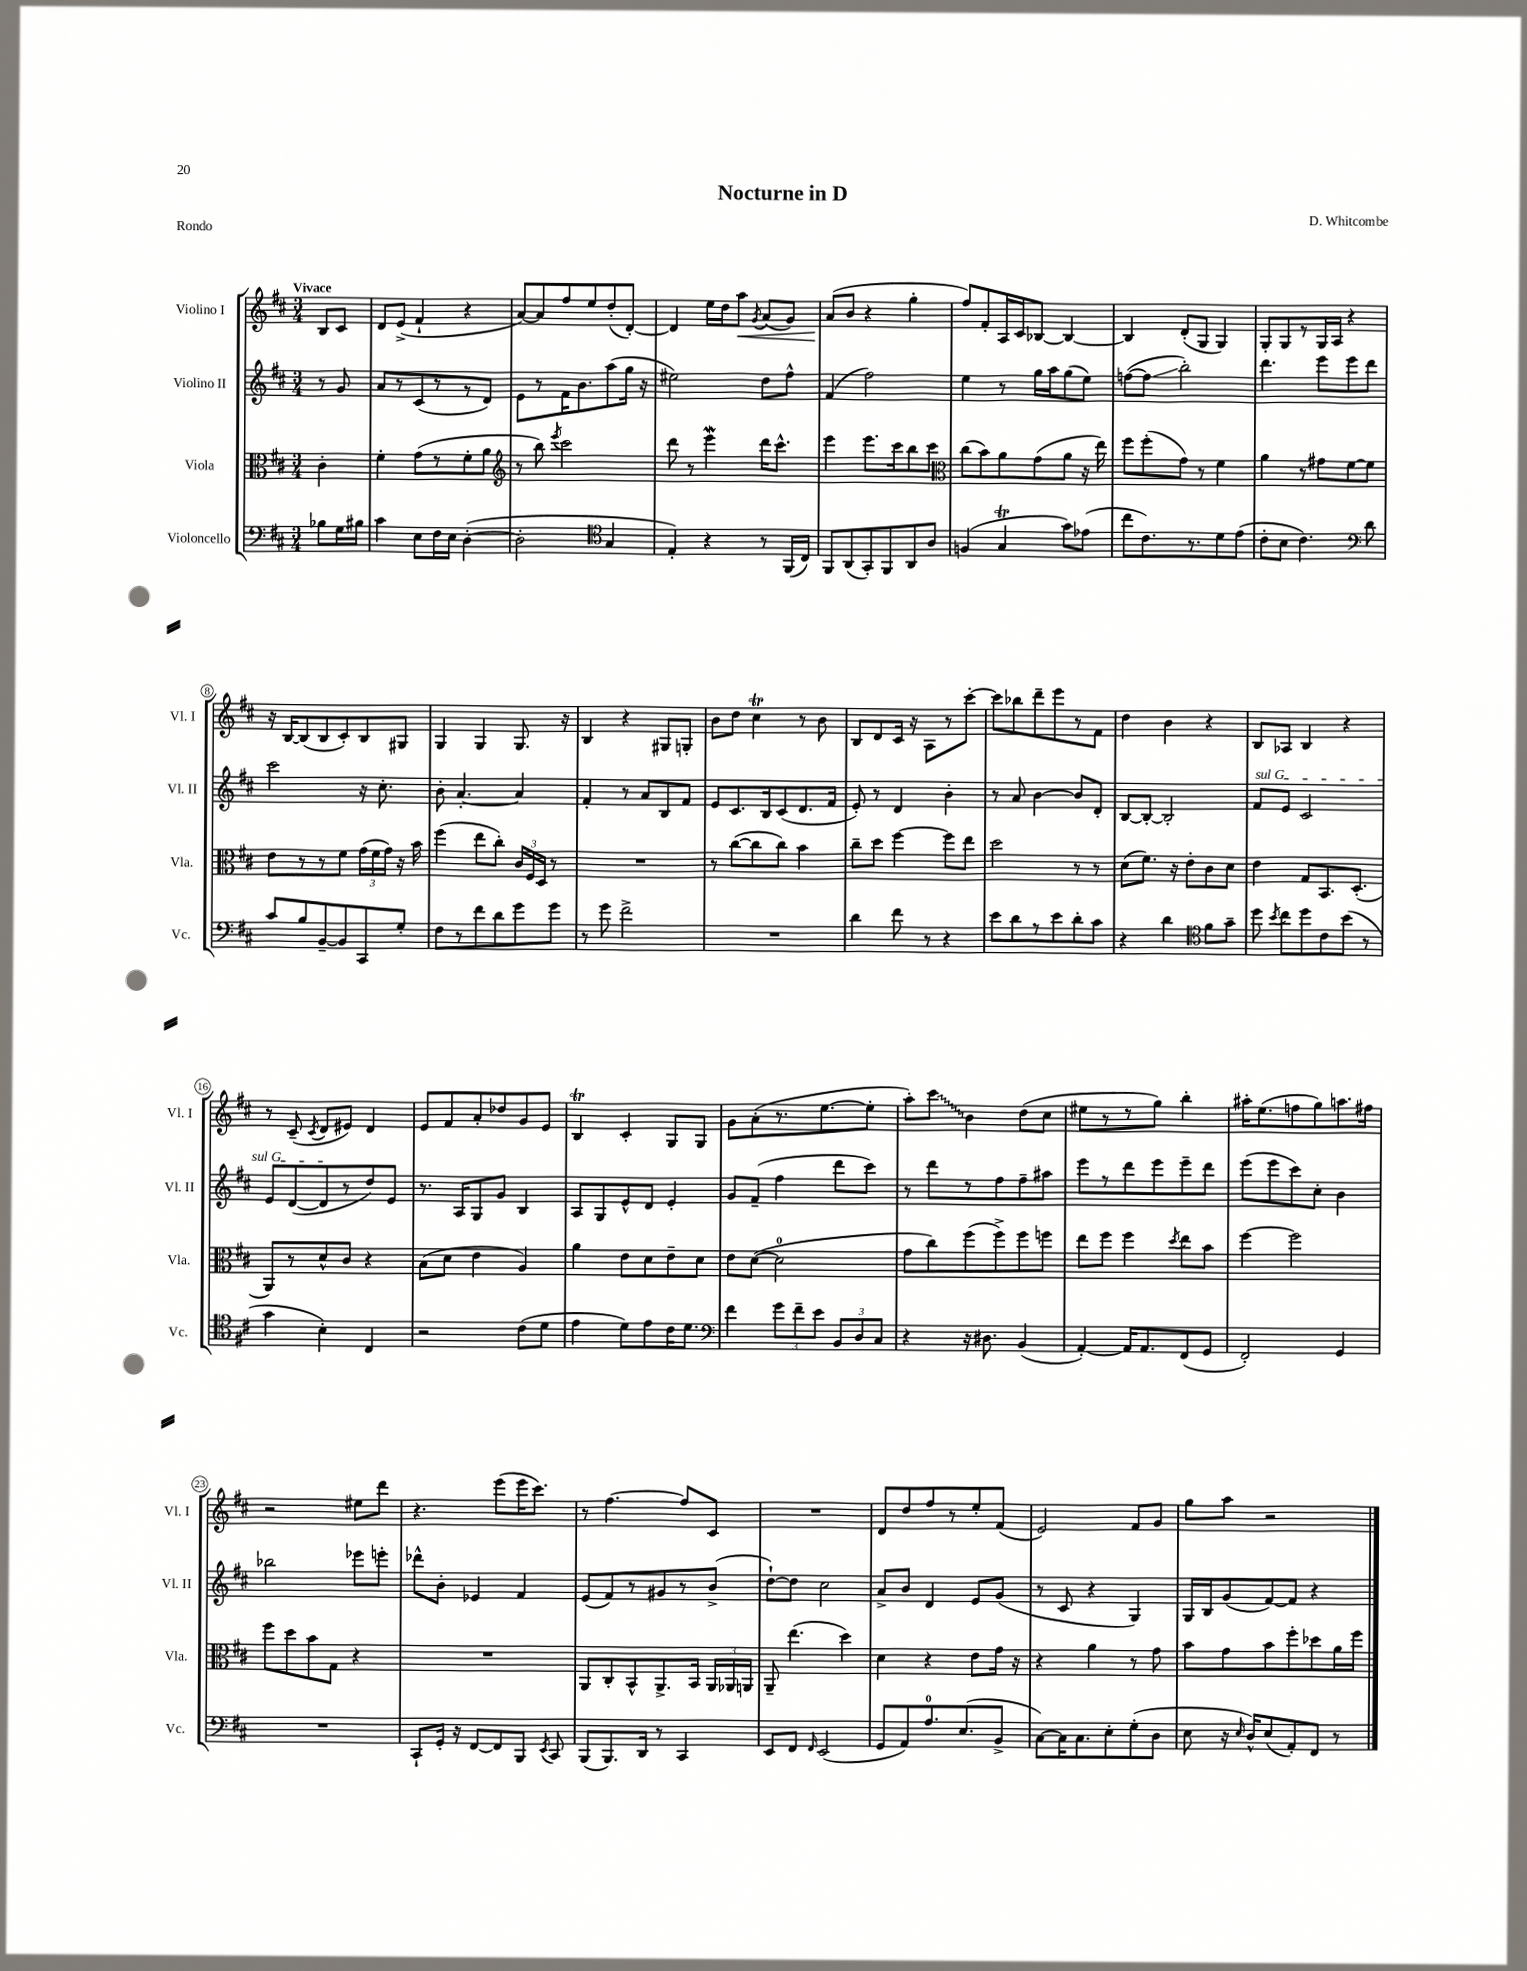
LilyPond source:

\header { title = "Nocturne in D" composer = "D. Whitcombe" piece = "Rondo" }
<<
\new StaffGroup <<
\new Staff = "s0" \with { instrumentName = "Violino I" shortInstrumentName = "Vl. I" } {
    \clef treble \key d \major \numericTimeSignature \time 3/4 \partial 4 \tempo "Vivace"
    \autoBeamOff b8[ cis'8] |
    d'8[ e'8]->( fis'4-! r4 |
    a'8[~) a'8 fis''8 e''8 d''8-.( d'8]~-.) |
    d'4 e''16[ d''16 a''8]\< \acciaccatura { g'8 } a'8[( g'8]) |
    a'8[\!( b'8] r4 g''4-. |
    fis''8[) fis'8-. a16 cis'16 bes8]~ bes4~ |
    bes4 d'8[-.( g8] g4) |
    g8[-. g8 r8 g16 a16] r4 |
    r16 b16[~ b8( b8 cis'8-.) b8 gis8] |
    g4 g4 g8. r16 |
    b4 r4 gis8[ g8]-. |
    b'8[ d''8] cis''4\trill r8 b'8 |
    b8[ d'8 cis'16] r16 a8[ r8 cis'''8]~-. |
    cis'''8[ bes''8 d'''8-- e'''8 r8 fis'8] |
    d''4 b'4 r4 |
    b8[ aes8] b4 r4 |
    r8 cis'8--( \acciaccatura { cis'8 } d'8[ eis'8]) d'4 |
    e'8[ fis'8 a'8-. des''8 g'8 e'8] |
    b4\trill cis'4-. g8[ g8] |
    g'8[ a'8-.( r8. e''8.~ e''8]-. |
    a''8[-.) \once \override Glissando.style = #'zigzag cis'''8]\glissando b'4 d''8[( cis''8] |
    eis''8[ r8 r8 g''8]) b''4-. |
    ais''16[-. e''8.( f''8 g''8) a''8. fis''16] |
    r2 eis''8[ d'''8] |
    r4. e'''8[( e'''16 cis'''8.]) |
    r8 fis''4.~ fis''8[ cis'8] |
    R2. |
    d'8[ d''8 fis''8 r8 e''8-. fis'8]( |
    e'2) fis'8[ g'8] |
    g''8[ a''8] r2 \bar "|." |
}
\new Staff = "s1" \with { instrumentName = "Violino II" shortInstrumentName = "Vl. II" } {
    \clef treble \key d \major \numericTimeSignature \time 3/4 \partial 4
    \autoBeamOff r8 g'8 |
    a'8[ r8 cis'8( r8 r8 d'8]) |
    e'8[ r8 fis'16 b'8. a''8( g''16] r16 |
    eis''2) d''8[ fis''8]-^ |
    fis'4( fis''2) |
    e''4 r8 g''16[ a''16 g''8( e''8]) |
    f''8[~( f''8]\glissando b''2-.) |
    d'''4. e'''8[ e'''8 d'''8] |
    cis'''2 r16 cis''8.-. |
    b'8-. a'4.~-. a'4 |
    fis'4-. r8 a'8[ b8 fis'8] |
    e'8[ cis'8. b16 cis'8( d'8. fis'16] |
    e'8-.) r8 d'4 b'4-. |
    r8 a'8 b'4~ b'8[ d'8]-. |
    b8[~ b8]~-. b2-. |
    \once \override TextSpanner.bound-details.left.text = \markup { \italic "sul G" } fis'8[\startTextSpan e'8] cis'2 |
    e'8[ d'8~( d'8\stopTextSpan r8 d''8) e'8] |
    r8. a16[ g8 g'8] b4 |
    a8[ g8 e'8-^ d'8] e'4-. |
    g'8[ fis'8]--( fis''4 d'''8[ cis'''8]) |
    r8 d'''8[ r8 fis''8 fis''8-- ais''8] |
    e'''8[ r8 d'''8 e'''8 e'''8-- d'''8] |
    e'''8[( e'''8 cis'''8) cis''8]-. b'4 |
    bes''2 ees'''8[ e'''8]-. |
    des'''8[-^ b'8]-. ees'4 fis'4 |
    e'8[( fis'8) r8 gis'8 r8 b'8]->( |
    d''8[~-!) d''8] cis''2 |
    a'8[-> b'8] d'4 e'8[ g'8]( |
    r8 cis'8 r4 g4) |
    g16[ b16 g'8( fis'8~) fis'8] r4 \bar "|." |
}
\new Staff = "s2" \with { instrumentName = "Viola" shortInstrumentName = "Vla." } {
    \clef alto \key d \major \numericTimeSignature \time 3/4 \partial 4
    \autoBeamOff cis'4-. |
    fis'4-. g'8[( r8 fis'8-. a'8] |
    \clef treble r8 b''8) \acciaccatura { e'''8 } cis'''2 |
    d'''8 r8 e'''4\mordent d'''16[ cis'''8.]-^ |
    e'''4 e'''8.[ cis'''16 b''8 cis'''8] |
    \clef alto cis''8[( b'8) a'8 g'8( a'8] r16 e''16) |
    fis''8[ fis''8-.( g'8]) r8 fis'4 |
    a'4 r8 gis'8[ fis'8~ fis'8] |
    e'8[ r8 r8 fis'8] \tuplet 3/2 { g'16[( fis'16 g'16]) } r16 b'16 |
    fis''4( e''8[ cis''8]-.) \tuplet 3/2 { cis'16[ fis16 d16] } r8 |
    R2. |
    r8 cis''8[~( cis''8 cis''8]) b'4 |
    cis''8[-- d''8] fis''4~ fis''8[ e''8] |
    d''2 r8 r8 |
    d'8[( fis'8.]) r16 e'8[-. cis'8 d'8] |
    e'4 g8[ b,8. d8.]-.( |
    a,8[) r8 d'8-^ cis'8] r4 |
    b8[( d'8] e'4 a4) |
    a'4 e'8[ d'8 e'8-- d'8] |
    e'8[ d'8]~( d'2-0 |
    g'8[ cis''8) fis''8( fis''8->) fis''8 f''8] |
    e''8[ fis''8] fis''4 \acciaccatura { d''8 } e''8[ b'8] |
    fis''4~ fis''2 |
    fis''8[ d''8 b'8 g8] r4 |
    R2. |
    a,8[ cis8-. b,8-^ a,8.-> b,16] \tuplet 3/2 { a,16[ aes,16 a,16] } |
    a,8-- e''4.( d''4) |
    d'4 r4 e'8[ g'16] r16 |
    r4 a'4 r8 g'8 |
    b'8[ g'8 b'8 fis''8-. des''8 a'16 fis''16] \bar "|." |
}
\new Staff = "s3" \with { instrumentName = "Violoncello" shortInstrumentName = "Vc." } {
    \clef bass \key d \major \numericTimeSignature \time 3/4 \partial 4
    \autoBeamOff bes8[ g16 bis16] |
    cis'4 e8[ fis16 e16] d4~-.( |
    d2-. \clef tenor g4 |
    e4-.) r4 r8 fis,16[( cis16]) |
    fis,8[ a,8( g,8-.) fis,8 a,8 a8] |
    f4( g4\trill g'8[) ees'8]( |
    cis''8[ cis'8.) r8. d'8 e'8]( |
    cis'8[-. b8] cis'4.) \clef bass d'8 |
    cis'8[ b8 b,8~-- b,8 cis,8 g8]-. |
    fis8[ r8 fis'8 d'8 g'8 g'8] |
    r8 g'8 fis'2-> |
    R2. |
    d'4 fis'8 r8 r4 |
    e'8[ d'8 r8 e'8 d'8-. cis'8] |
    r4 d'4 \clef tenor fis'8[ g'8]-- |
    d''8 \acciaccatura { b'8 } cis''8[ d''8 cis'8 b'8]( r8 |
    g'4 b4-.) cis4 |
    r2 cis'8[( d'8] |
    e'4 d'8[) e'8 cis'16 d'8.] |
    \clef bass fis'4 \tuplet 3/2 { g'8[ fis'8-- e'8] } \tuplet 3/2 { b,8[ d8 cis8] } |
    r4 r16 dis8. b,4( |
    a,4~-.) a,16[ a,8. fis,8( g,8] |
    fis,2-.) g,4 |
    R2. |
    cis,8[-! g,16]-. r16 fis,8[~ fis,8 b,,8] \acciaccatura { e,8 } cis,8 |
    b,,8[( b,,8.) d,16] r8 cis,4 |
    e,8[ fis,8] \grace { fis,16 } e,2( |
    g,8[ a,8) a8.-0 e8.( b,8]-> |
    cis8[~) cis16 cis8. e8-. g8-.( d8] |
    e8 r16 \grace { e16 } d16[-^) e8( a,8-.) fis,8] r8 \bar "|." |
}
>>
>>
\layout { \context { \Score \override BarNumber.stencil = #(make-stencil-circler 0.1 0.3 ly:text-interface::print) } }
